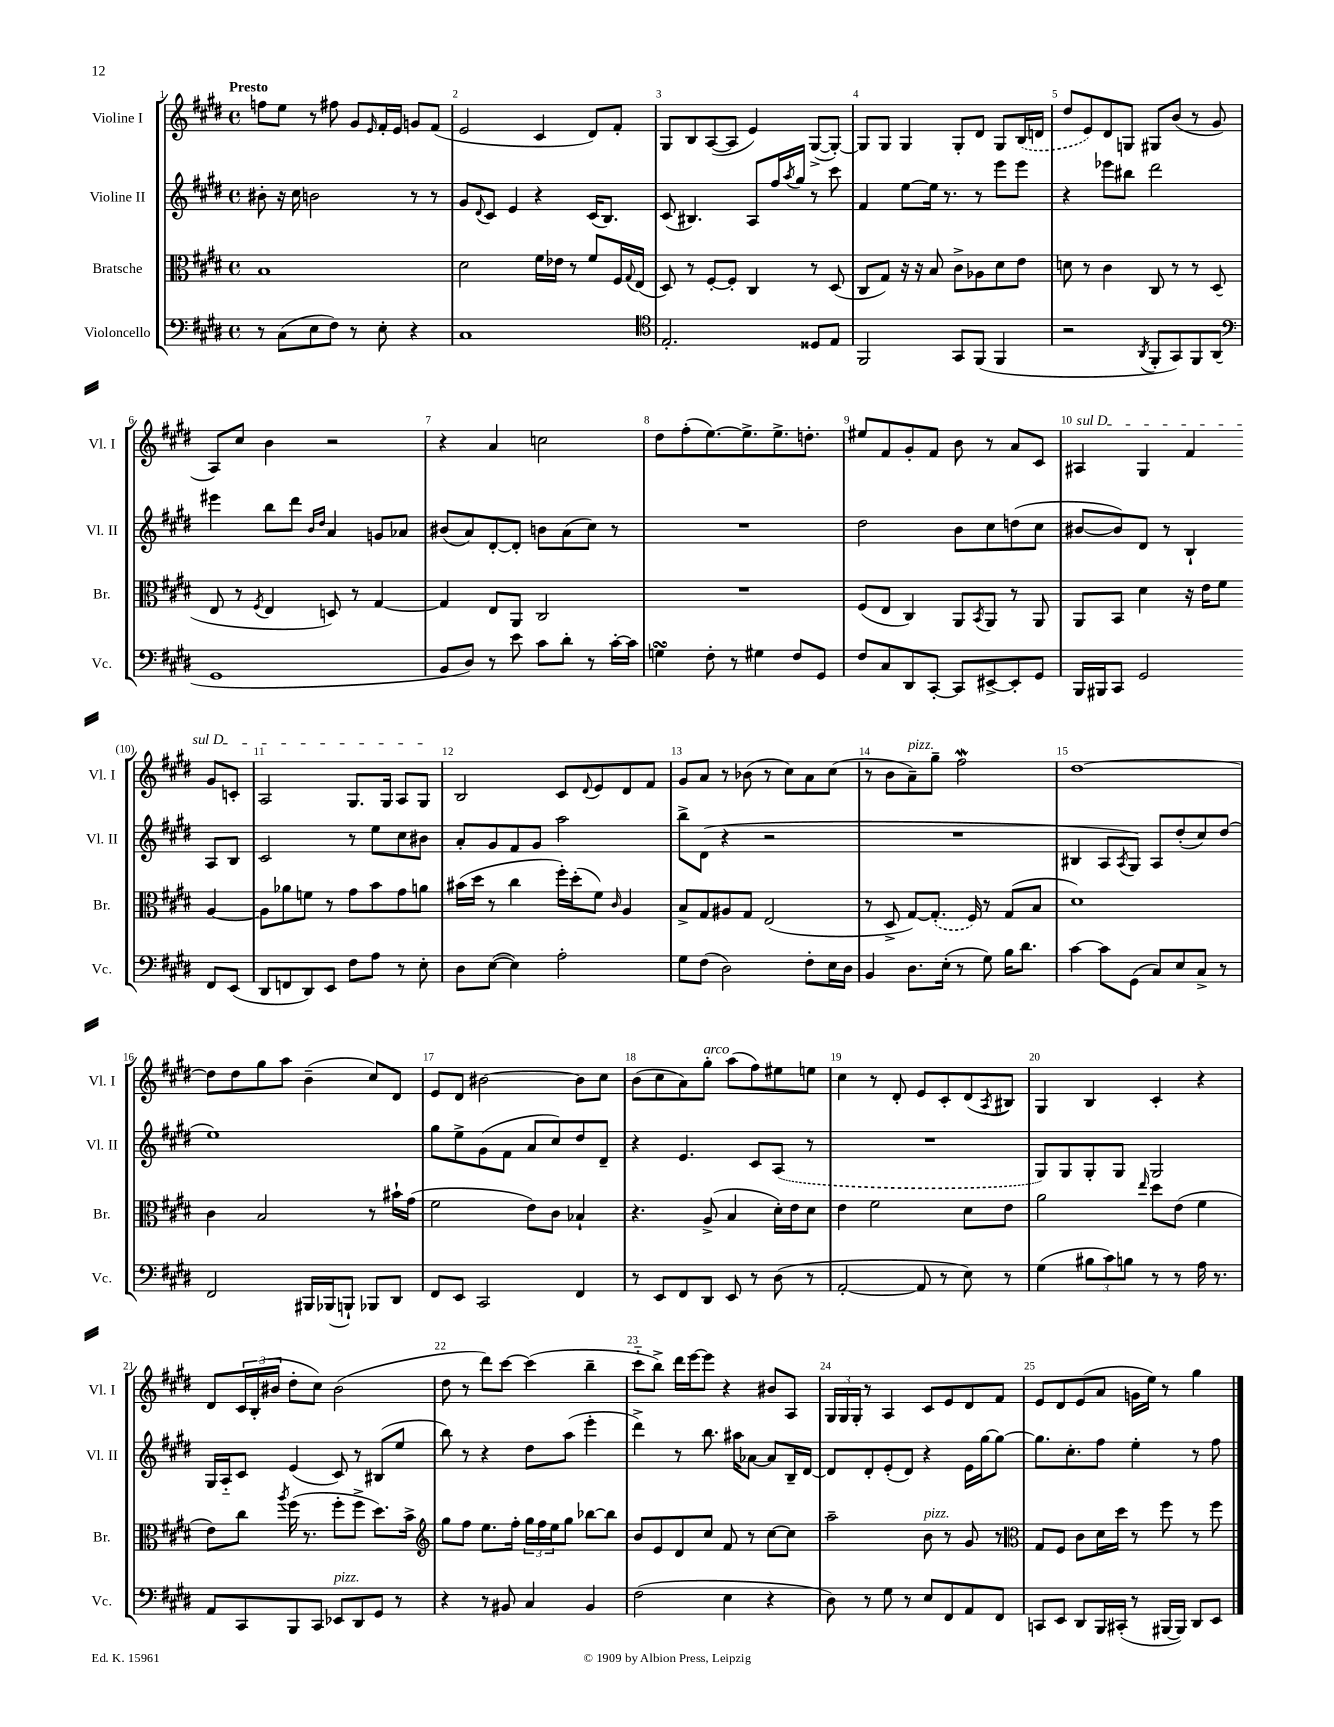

**kern	**kern	**kern	**kern
*staff4	*staff3	*staff2	*staff1
*clefF4	*clefC3	*clefG2	*clefG2
*k[f#c#g#d#]	*k[f#c#g#d#]	*k[f#c#g#d#]	*k[f#c#g#d#]
*M4/4	*M4/4	*M4/4	*M4/4
*met(c)	*met(c)	*met(c)	*met(c)
8r	1B	8b#'	8ff
(8C#	.	16r	8ee
.	.	16cc#	.
8E	.	2b	8r
8F#)	.	.	8ff#
8r	.	.	8g#
.	.	.	16qqe
8E'	.	.	16f#'
.	.	.	16e
4r	.	8r	8g
.	.	8r	(8f#
=	=	=	=
1C#	2d#	8g#	2e
.	.	8qqd#	.
.	.	8c#	.
.	.	4e	.
.	16f#	4r	4c#
.	16e-	.	.
.	8r	.	.
.	8f#	(16c#	8d#)
.	.	8.B)	.
.	16F#	.	8f#'
.	8qqG#	.	.
.	(16E	.	.
=	=	=	=
*clefC4	*	*	*
2.E'	8D#)	(8c#	8G#
.	8r	4.B#)	8B
.	[8F#'	.	([8A
.	8F#']	.	8A]
.	4C#	8A	4e)
.	.	16ff#	.
.	.	8qaa	.
.	.	16gg#	.
8D##	8r	8r	([8G#^
8E	(8D#	8ccc#	8G#'_)
=	=	=	=
2FF#	8C#	4f#	8G#]
.	8G#)	.	8G#
.	16r	[8ee	4G#
.	16r	.	.
.	8B	16ee]	.
.	.	8.r	.
8GG#	8c#^	.	8G#'
(8FF#	8A-	8r	8d#
4FF#	8d#	8eee	8G#
.	8e	8eee	(16B
.	.	.	16d
=	=	=	=
2r	8d	4r	8dd#
.	8r	.	8e)
.	4c#	8eee-	8d#
.	.	8bb#	8G
8qAA	.	.	.
8FF#'	8C#	2ddd#	8G#
8GG#)	8r	.	(8b
8FF#	8r	.	8r
(8AA	(8D#	.	8g#
=	=	=	=
*clefF4	*	*	*
1GG#	8E	4eee#	8A)
.	8r	.	8cc#
.	8qF#	.	.
.	4E	8bb	4b
.	.	8ddd#	.
.	.	16qqb	.
.	.	16qqdd#	.
.	8D)	4a	2r
.	8r	.	.
.	[4G#	8g	.
.	.	8a-	.
=	=	=	=
8BB	4G#]	(8b#	4r
8D#)	.	8a)	.
8r	8E	[8d#'	4a
8e	8AA	8d#']	.
8c#	2C#	8b	2cc
8d#'	.	(8a	.
8r	.	8cc#)	.
[16c#'	.	8r	.
16c#]	.	.	.
=	=	=	=
4G	1r	1r	8dd#
.	.	.	(8ff#'
8F#'	.	.	[8.ee)
8r	.	.	.
.	.	.	8.ee^]
4G#	.	.	.
.	.	.	8.ee^
8F#	.	.	.
.	.	.	8.dd'
8GG#	.	.	.
=	=	=	=
8F#	(8F#	2dd#	8ee#
8C#	8E	.	8f#
8DD#	4C#)	.	8g#'
[8CC#'	.	.	8f#
8CC#]	8AA	8b	8b
.	8qBB	.	.
[8EE#^	8AA	8cc#	8r
8EE#']	8r	(8dd	8a
8GG#	8AA	8cc#	8c#
=	=	=	=
16BBB	8AA	[8b#	4A#
16BBB#	.	.	.
8CC#	8BB	8b#])	.
2GG#	4d#	8d#	4G#
.	.	8r	.
.	16r	4B`	4f#
.	16e	.	.
.	8f#	.	.
8FF#	[4A	8A	8g#
(8EE	.	8B	8c'
=	=	=	=
8DD#	8A]	2c#	2A
8FF	8a-	.	.
8DD#)	8f	.	.
8EE	8r	.	.
8F#	8g#	8r	8.G#
8A	8b	8ee	.
.	.	.	16G#
8r	8g#	8cc#	8A
8E'	8a	8b#	8G#
=	=	=	=
8D#	(16b#	8a'	2B
.	16dd#	.	.
([8E	8r	8g#	.
4E])	4cc#	8f#	.
.	.	8g#	.
2A'	16ff#')	2aa	8c#
.	(16dd#'	.	.
.	.	.	8qqd#
.	8f#)	.	8e
.	16qqc#	.	.
.	4A	.	8d#
.	.	.	8f#
=	=	=	=
8G#	8B^	8bb^	8g#
(8F#	8G#	(8d#	8a
2D#)	8A#	4r	8r
.	8G#	.	(8b-
.	(2E	2r	8r
.	.	.	8cc#)
8F#'	.	.	8a
16E	.	.	(8cc#
16D#	.	.	.
=	=	=	=
4BB	8r	1r	8r
.	8D#^	.	8b
8.D#	[8G#)	.	8a~)
.	(8.G#']	.	8gg#~
(16E'	.	.	.
8r	.	.	2ff#
.	16F#)	.	.
8G#)	8r	.	.
16B	(8G#	.	.
8.d#	.	.	.
.	8B	.	.
=	=	=	=
[4c#	1d#)	4B#	[1dd#
8c#]	.	8A	.
.	.	8qA	.
(8GG#	.	8G#)	.
8C#)	.	8A	.
8E	.	(8dd#'	.
8C#^	.	8cc#)	.
8r	.	(8dd#	.
=	=	=	=
2FF#	4c#	1ee)	8dd#]
.	.	.	8dd#
.	2B	.	8gg#
.	.	.	8aa
16BBB#	.	.	(4b~
(16BBB-	.	.	.
8BBB`)	.	.	.
8BBB-	8r	.	8cc#)
8DD#	16b#`	.	8d#
.	(16g#	.	.
=	=	=	=
8FF#	2f#	8gg#	8e
8EE	.	8ee^	8d#
2CC#	.	(8g#	[2b#
.	.	8f#	.
.	8e)	8a	.
.	8c#	8cc#)	.
4FF#	4B-`	8dd#	8b#]
.	.	8d#~	8cc#
=	=	=	=
8r	4.r	4r	(8b
8EE	.	.	8cc#
8FF#	.	4.e	8a)
8DD#	(8A^	.	8gg#'
8EE	4B	.	(8aa
8r	.	8c#	8ff#)
(8D#	16d#')	(8A	8ee#
.	16e	.	.
8r	8d#	8r	8ee
=	=	=	=
[2AA'	4e	1r	4cc#
.	2f#	.	8r
.	.	.	8d#'
8AA]	.	.	8e
8r	.	.	8c#'
8E)	8d#	.	(8d#
.	.	.	8qA
8r	8e	.	8B#)
=	=	=	=
(4G#	2a	8G#)	4G#
.	.	8G#	.
12B#	.	8G#'	4B
12c#)	.	.	.
.	.	8G#	.
12B	.	.	.
.	16qqee	.	.
8r	8dd#	2G#	4c#'
8r	(8e	.	.
16A	4f#	.	4r
8.r	.	.	.
=	=	=	=
8AA	8e)	16G#	8d#
.	.	16A'~	.
8CC#	8cc#	8c#	24c#
.	.	.	(24B'
.	.	.	24b#
.	8qaa	.	.
8BBB	(16ff#	(4e	8dd#'
.	8.r	.	.
8CC#	.	.	8cc#)
8EE-	8ff#'	8c#)	(2b#
8DD#	8ff#^	8r	.
8GG#	8.dd#)	(8B#	.
8r	.	8ee	.
.	16b^	.	.
=	=	=	=
*	*clefG2	*	*
4r	8gg#	8bb)	8dd#
.	8ff#	8r	8r
8r	8.ee	4r	8ddd#)
8BB#	.	.	[8ccc#
.	16ff#'	.	.
4C#	24gg#	8dd#	(4ccc#]
.	24ff#	.	.
.	24ee	.	.
.	8gg#	(8aa	.
4BB#	[8bb-	4eee'	4bb~
.	8bb-]	.	.
=	=	=	=
(2F#	8b	4ddd#^)	8ccc#'~
.	8e	.	8bb^)
.	8d#	8r	16ddd#
.	.	.	[16eee
.	8cc#	8.bb	8eee]
4E	8f#	.	4r
.	.	16aa#	.
.	8r	[8a-	.
4r	[8cc#	8a-]	8b#
.	8cc#]	16B~	8A
.	.	[16d#	.
=	=	=	=
8D#)	2aa~	8d#]	24G#
.	.	.	24G#
.	.	.	24G#'
8r	.	8d#'	8r
8G#	.	(8e'	4A
8r	.	8d#)	.
8E	8b	4r	8c#
8FF#	8r	.	8e
8AA	8g#	16e	8d#
.	.	[16gg#	.
8FF#	8r	8gg#_	8f#
=	=	=	=
*	*clefC3	*	*
8CC	8G#	8.gg#]	8e
8EE	8F#	.	8d#
.	.	8.cc#'	.
8DD#	8c#	.	(8e
16BBB	16d#	8ff#	8a
(16CC#'	16dd#	.	.
8r	8r	4ee'	16g
.	.	.	16ee)
[16BBB#	8ff#	.	8r
16BBB#])	.	.	.
8DD#	8r	8r	4gg#
8EE	8ff#	8ff#	.
==	==	==	==
*-	*-	*-	*-
